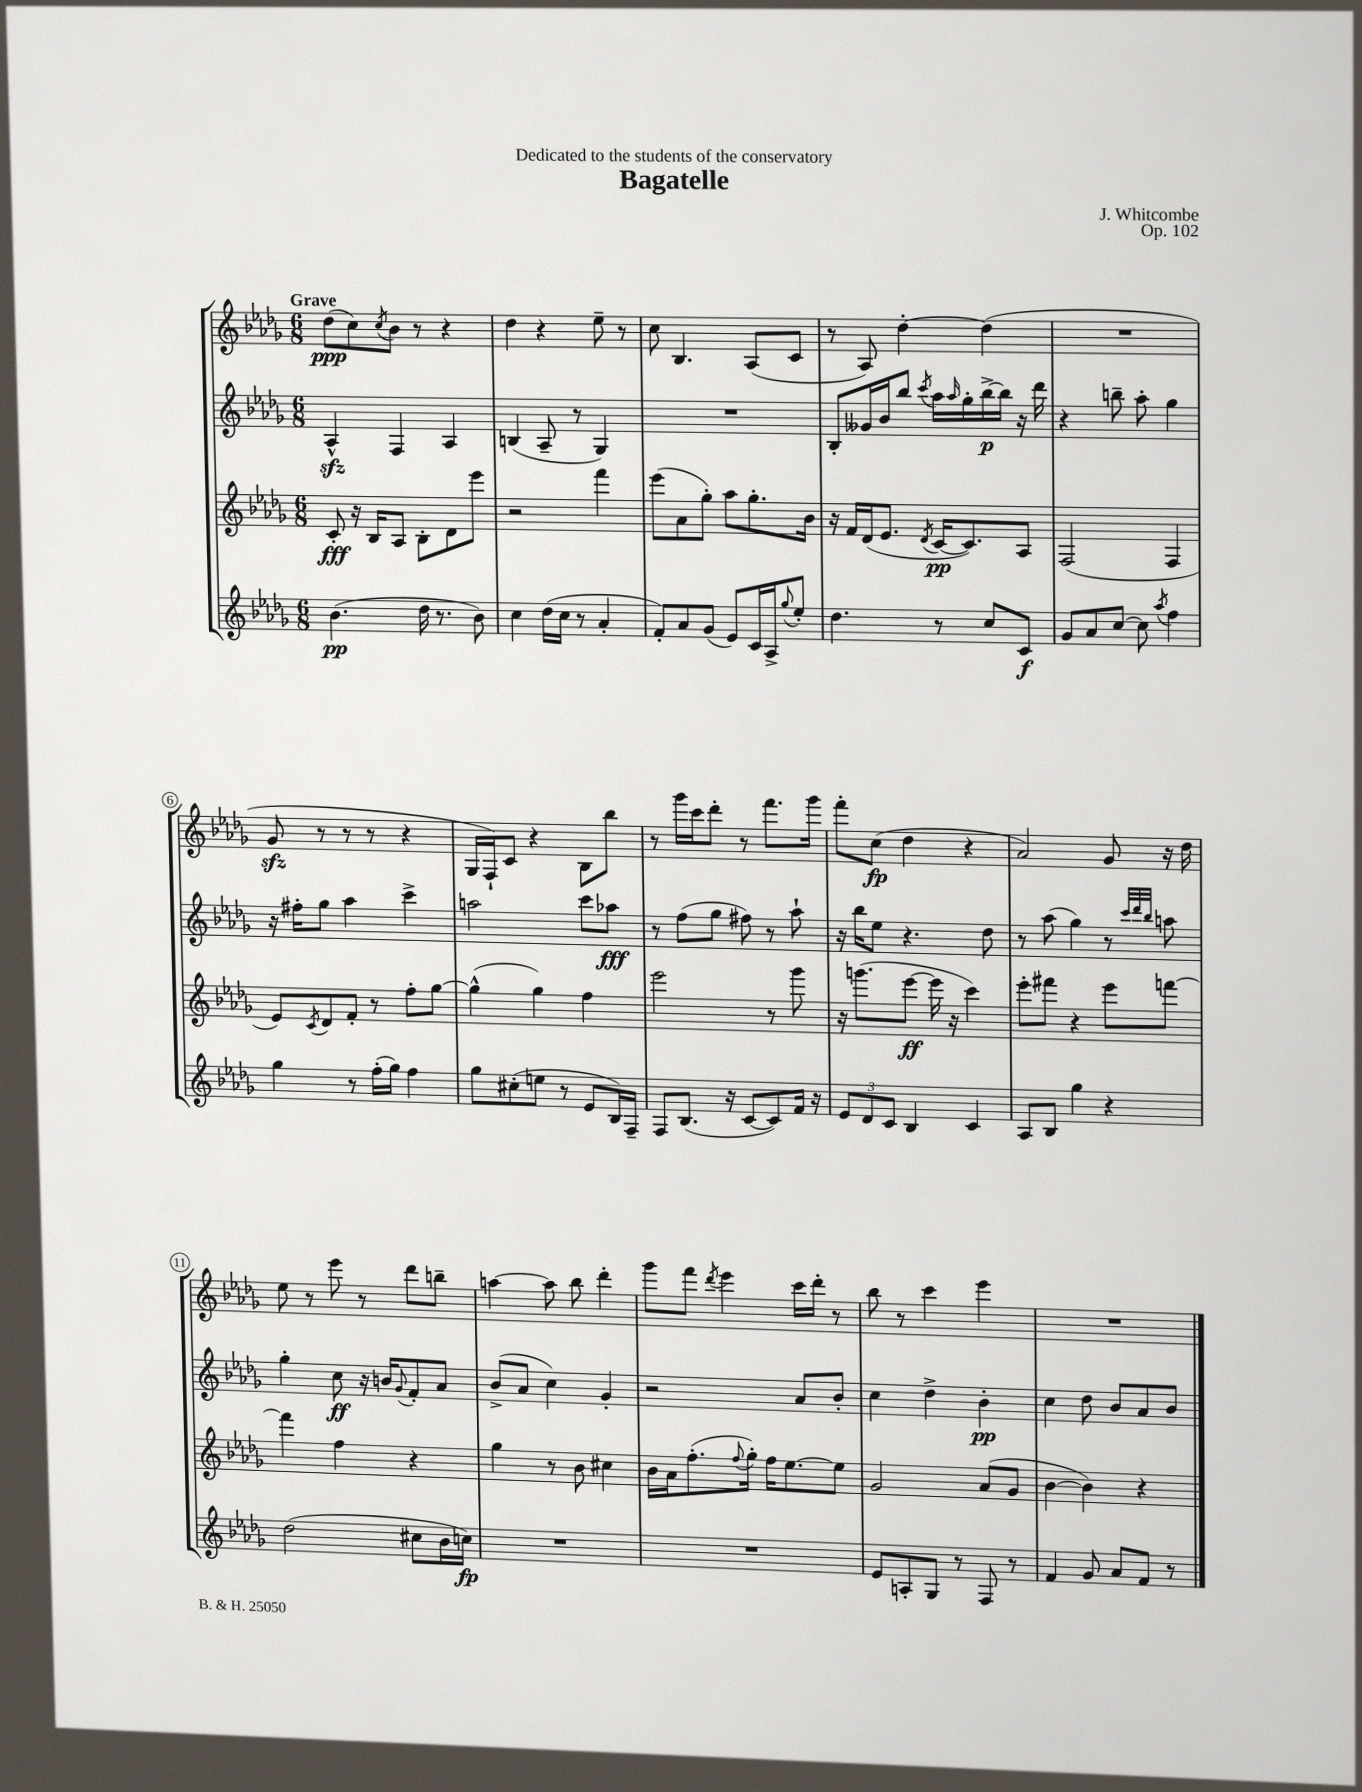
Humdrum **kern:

**kern	**kern	**kern	**kern
*staff4	*staff3	*staff2	*staff1
*clefG2	*clefG2	*clefG2	*clefG2
*k[b-e-a-d-g-]	*k[b-e-a-d-g-]	*k[b-e-a-d-g-]	*k[b-e-a-d-g-]
*M6/8	*M6/8	*M6/8	*M6/8
(4.b-\	8c'/	4A-^^/	(8dd-\L
.	16r	.	8cc\)
.	16B-/LK	.	.
.	.	.	8qcc/
.	8A-/J	4F/	8b-\J
16dd-\	8B-'\L	.	8r
8.r	.	.	.
.	8d-\	4A-/	4r
8b-\)	8eee-\J	.	.
=	=	=	=
4cc\	2r	(4B/	4dd-\
(16dd-\LL	.	8A-~/	4r
16cc\JJ	.	.	.
8r	.	8r	.
4a-'/	4fff\	4G-/)	8ee-~\
.	.	.	8r
=	=	=	=
8f'/L)	(8eee-\L	2.r	8cc\
8a-/	8a-\	.	4.B-/
(8g-/J	8gg-'\J)	.	.
8e-/L)	8aa-\L	.	.
16c/L	8.gg-'\	.	(8A-/L
16A-^/J	.	.	.
8qqgg-/	.	.	.
8ee-'/J	.	.	8c/J
.	16b-\Jk	.	.
=	=	=	=
4.dd-\	16r	8B-'/L	8r
.	16f/LL	.	.
.	(16d-/J	16g--/L	8A-/)
.	8.e-/J	16b-/J	.
.	.	8bb-/J	[4dd-'\
.	8qd-/	8qccc/	.
8r	[16c/LK	16aa-\LL	.
.	.	16qqaa-/	.
.	8.c/])	16gg-'\	.
8cc/L	.	[16bb-^\	(4dd-\]
.	.	16bb-\]JJ	.
8c/J	8A-/J	16r	.
.	.	16ddd-\	.
=	=	=	=
8g-/L	(2F/	4r	2.r
8a-/	.	.	.
[8cc/J	.	8bb~\	.
8cc\]	.	8aa-'\	.
8qaa-/	.	.	.
4ff\	4F/	4gg-\	.
=	=	=	=
4gg-\	8e-/L)	16r	8g-/
.	.	16ff#'\LK	.
.	8qc/	.	.
.	8d-/	8gg-\J	8r
8r	8f'/J	4aa-\	8r
(16ff'\LL	8r	.	8r
16gg-\JJ)	.	.	.
4ff\	8ff'\L	4ccc^\	4r
.	[8gg-\J	.	.
=	=	=	=
8gg-\L	(4gg-^^\]	2aa\	16G-/LL
.	.	.	16F`/J)
(8cc#'\	.	.	8c/J
8ee\J	4gg-\)	.	4r
8r	.	.	.
8e-/L	4ff\	8ccc\L	8B-\L
16B-/L)	.	8aa-\J	8bb-\J
16F~/JJ	.	.	.
=	=	=	=
8F/L	2eee-\	8r	8r
(8.B-/J	.	(8ff\L	16ggg-\LL
.	.	.	16ccc\J
.	.	8gg-\J	8ddd-'\J
16r	.	.	.
[8c/L	.	8ff#\)	8r
8c/])	8r	8r	8.fff\L
16f/Jk	8ggg-\	8aa-`\	.
16r	.	.	16ggg-\Jk
=	=	=	=
12e-/L	16r	16r	8fff'\L
.	(8.ggg\L	16bb-\LK	.
12d-/	.	.	.
.	.	8ee-\J	(8cc\J
12c/J	.	.	.
4B-/	[8eee-\J	4.r	4dd-\
.	16eee-\]	.	.
.	16r	.	.
4c/	4ccc\)	.	4r
.	.	8dd-\	.
=	=	=	=
8A-/L	8eee-'\L	8r	2a-/)
8B-/J	8fff#\J	(8aa-\	.
4gg-\	4r	4gg-\)	.
4r	8eee-\L	8r	8g-/
.	.	32qqccc/LLL	.
.	.	32qqddd-/	.
.	.	32qqbb-/JJJ	.
.	[8fff\J	8aa\	16r
.	.	.	16dd-\
=	=	=	=
(2dd-\	4fff\]	4gg-'\	8ee-\
.	.	.	8r
.	4ff\	8cc\	8eee-\
.	.	16r	8r
.	.	16b/LK	.
.	.	8qqg-/	.
8cc#\L	4r	8f'/	8ddd-\L
16b-\L	.	8a-/J	8bb~\J
16cc\JJ)	.	.	.
=	=	=	=
2.r	4gg-\	(8b-^/L	[4aa\
.	.	8a-/J	.
.	8r	4cc\)	8aa\]
.	8b-\	.	8bb-\
.	4cc#\	4g-'/	4ddd-'\
=	=	=	=
2.r	16b-\LL	2r	8ggg-\L
.	16a-\J	.	.
.	(8.ff'\	.	8fff\J
.	.	.	8qddd-/
.	.	.	4eee-\
.	8qqff/	.	.
.	16gg-'\Jk)	.	.
.	16ff\LK	.	.
.	[8.ee-\	.	.
.	.	8a-/L	16ccc\LL
.	.	.	16ddd-'\JJ
.	8ee-\]J	8b-'/J	8r
=	=	=	=
8e-/L	2g-/	4cc\	8bb-\
8A'/	.	.	8r
8G-/J	.	4dd-^\	4ccc\
8r	.	.	.
8F/	(8a-/L	4b-'\	4eee-\
8r	8g-/J	.	.
=	=	=	=
4f/	[4b-\	4cc\	2.r
8g-/	4b-\])	8dd-\	.
8a-/L	.	8b-/L	.
8f/J	4r	8a-/	.
8r	.	8b-/J	.
==	==	==	==
*-	*-	*-	*-
